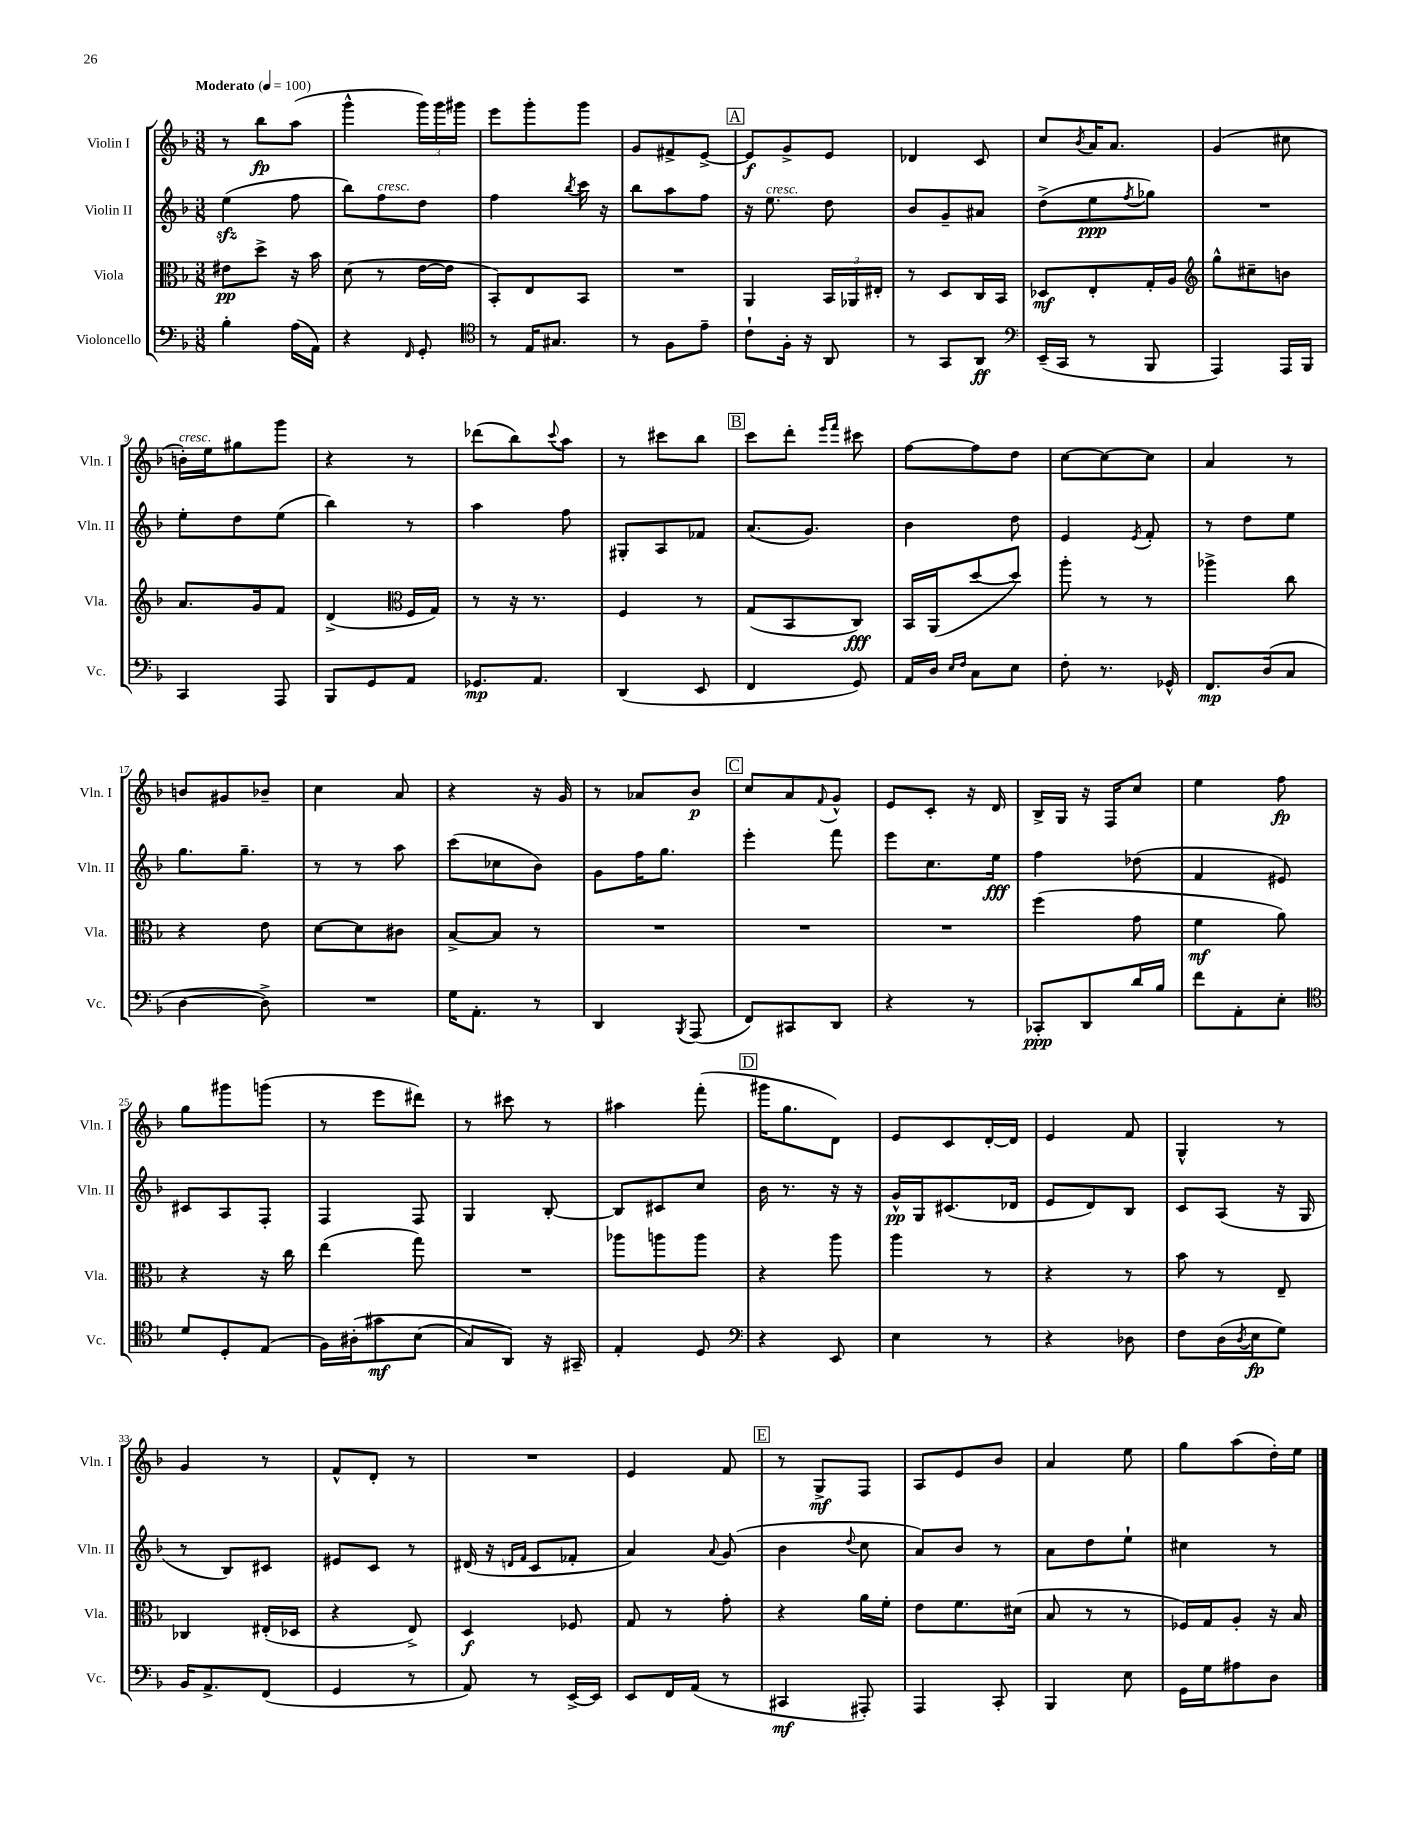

**kern	**kern	**kern	**kern
*staff4	*staff3	*staff2	*staff1
*clefF4	*clefC3	*clefG2	*clefG2
*k[b-]	*k[b-]	*k[b-]	*k[b-]
*M3/8	*M3/8	*M3/8	*M3/8
*MM100	*MM100	*MM100	*MM100
4B-'	8e#	(4ee	8r
.	8dd^	.	8bb-
(16A	16r	8ff	(8aa
16AA)	16b-	.	.
=	=	=	=
4r	(8d	8bb-)	4ggg^^
.	8r	8ff	.
16qqFF	.	.	.
8GG'	[16e	8dd	24ggg)
.	.	.	24ggg
.	16e]	.	.
.	.	.	24ggg#
=	=	=	=
*clefC4	*	*	*
8r	8BB-')	4ff	8eee
16E	8E	.	8ggg'
8.G#	.	.	.
.	.	8qbb-	.
.	8BB-	16ccc	8ggg
.	.	16r	.
=	=	=	=
8r	4.r	8bb-	8g
8F	.	8aa	8f#^
8e~	.	8ff	[8e^
=	=	=	=
8c`	4AA	16r	8e]
.	.	8.ee	.
16F'	.	.	8g^
16r	.	.	.
8AA	24BB-	8dd	8e
.	24AA-	.	.
.	24E#'	.	.
=	=	=	=
8r	8r	8b-	4d-
8GG	8D	8g~	.
8AA	16C	8a#	8c
.	16BB-	.	.
=	=	=	=
*clefF4	*	*	*
(16EE~	8D-	(8dd^	8cc
16CC	.	.	.
.	.	.	8qb-
8r	8E'	8ee	16a
.	.	.	8.a
.	.	8qff	.
8BBB-	16G'	8gg-)	.
.	16A	.	.
=	=	=	=
*	*clefG2	*	*
4AAA)	8gg^^	4.r	(4g
.	8cc#~	.	.
16AAA	8b	.	8cc#
16BBB-	.	.	.
=	=	=	=
4CC	8.a	8ee'	16b')
.	.	.	16ee
.	.	8dd	8gg#
.	16g	.	.
8AAA	8f	(8ee	8ggg
=	=	=	=
8BBB-	(4d^	4bb-)	4r
8GG	.	.	.
*	*clefC3	*	*
8AA	16F	8r	8r
.	16G)	.	.
=	=	=	=
8.GG-	8r	4aa	(8ddd-
.	16r	.	8bb-)
8.AA	8.r	.	.
.	.	.	8qqccc
.	.	8ff	8aa
=	=	=	=
(4DD	4F	8G#'	8r
.	.	8A	8ccc#
8EE	8r	8f-	8bb-
=	=	=	=
4FF	(8G	(8.a	8ccc
.	8BB-	.	8ddd'
.	.	8.g)	.
.	.	.	16qqeee
.	.	.	16qqfff
8GG)	8C)	.	8ccc#
=	=	=	=
16AA	16BB-	4b-	[8ff
16D	(16AA	.	.
16qqE	.	.	.
16qqF	.	.	.
8C	[8dd	.	8ff]
8E	8dd])	8dd	8dd
=	=	=	=
8F'	8aa'	4e	[8cc
8.r	8r	.	8cc_
.	.	8qe	.
.	8r	8f'	8cc]
16GG-^^	.	.	.
=	=	=	=
8.FF	4aa-^	8r	4a
.	.	8dd	.
(16D	.	.	.
8C	8cc	8ee	8r
=	=	=	=
[4D	4r	8.gg	8b
.	.	.	8g#
.	.	8.gg~	.
8D^])	8e	.	8b-~
=	=	=	=
4.r	[8d	8r	4cc
.	8d]	8r	.
.	8c#	8aa	8a
=	=	=	=
16G	[8B-^	(8ccc	4r
8.AA'	.	.	.
.	8B-]	8cc-	.
8r	8r	8b-)	16r
.	.	.	16g
=	=	=	=
4DD	4.r	8g	8r
.	.	16ff	8a-
.	.	8.gg	.
8qBBB-	.	.	.
(8AAA	.	.	8b-
=	=	=	=
8FF)	4.r	4eee'	8cc
8CC#	.	.	8a
.	.	.	8qqf
8DD	.	8fff	8g^^
=	=	=	=
4r	4.r	8eee	8e
.	.	8.cc	8c'
8r	.	.	16r
.	.	16ee	16d
=	=	=	=
8CC-'	(4ff	4ff	16B-^
.	.	.	16G
8DD	.	.	16r
.	.	.	16F
16d	8g	(8dd-	8cc
16B-	.	.	.
=	=	=	=
8f	4f	4f	4ee
8AA'	.	.	.
8E'	8a)	8e#)	8ff
=	=	=	=
*clefC4	*	*	*
8d	4r	8c#	8gg
8D'	.	8A	8ggg#
(8E	16r	8F'	(8ggg
.	16cc	.	.
=	=	=	=
16F)	(4ee	4F	8r
&(16A#'	.	.	.
8g#	.	.	8eee
(8B-	8gg)	8F	8ddd#)
=	=	=	=
8G)	4.r	4G	8r
8AA&)	.	.	8ccc#
16r	.	[8B-'	8r
16GG#~	.	.	.
=	=	=	=
4E'	8aa-	8B-]	4aa#
.	8aa	8c#	.
8D	8aa	8cc	(8fff'
=	=	=	=
*clefF4	*	*	*
4r	4r	16b-	16ggg#
.	.	8.r	8.gg
8EE	8aa	16r	8d)
.	.	16r	.
=	=	=	=
4E	4aa	16g^^	8e
.	.	16G	.
.	.	(8.c#	8c
8r	8r	.	[16d'
.	.	16d-	16d]
=	=	=	=
4r	4r	8e	4e
.	.	8d)	.
8D-	8r	8B-	8f
=	=	=	=
8F	8b-	8c	4G^^
(16D	8r	(8A	.
8qD	.	.	.
16E	.	.	.
8G)	8E~	16r	8r
.	.	16G	.
=	=	=	=
16BB-	4C-	8r	4g
8.AA^	.	.	.
.	.	8B-)	.
(8FF	(16E#'	8c#	8r
.	16D-	.	.
=	=	=	=
4GG	4r	8e#	8f^^
.	.	8c	8d'
8r	8E^)	8r	8r
=	=	=	=
8AA)	4D	(16d#	4.r
.	.	16r	.
.	.	16qqd	.
.	.	16qqf	.
8r	.	8c	.
[16EE^	8F-	8f-'	.
16EE]	.	.	.
=	=	=	=
8EE	8G	4a)	4e
16FF	8r	.	.
(16AA	.	.	.
.	.	8qqa	.
8r	8g'	(8g	8f
=	=	=	=
4CC#	4r	4b-	8r
.	.	.	8G^
.	.	8qqdd	.
8AAA#')	16a	8cc	8F
.	16f'	.	.
=	=	=	=
4AAA	8e	8a)	8A
.	8.f	8b-	8e
8CC'	.	8r	8b-
.	(16d#	.	.
=	=	=	=
4BBB-	8B-	8a	4a
.	8r	8dd	.
8E	8r	8ee`	8ee
=	=	=	=
16GG	16F-)	4cc#	8gg
16G	16G	.	.
8A#	8A'	.	(8aa
8D	16r	8r	16dd')
.	16B-	.	16ee
==	==	==	==
*-	*-	*-	*-
